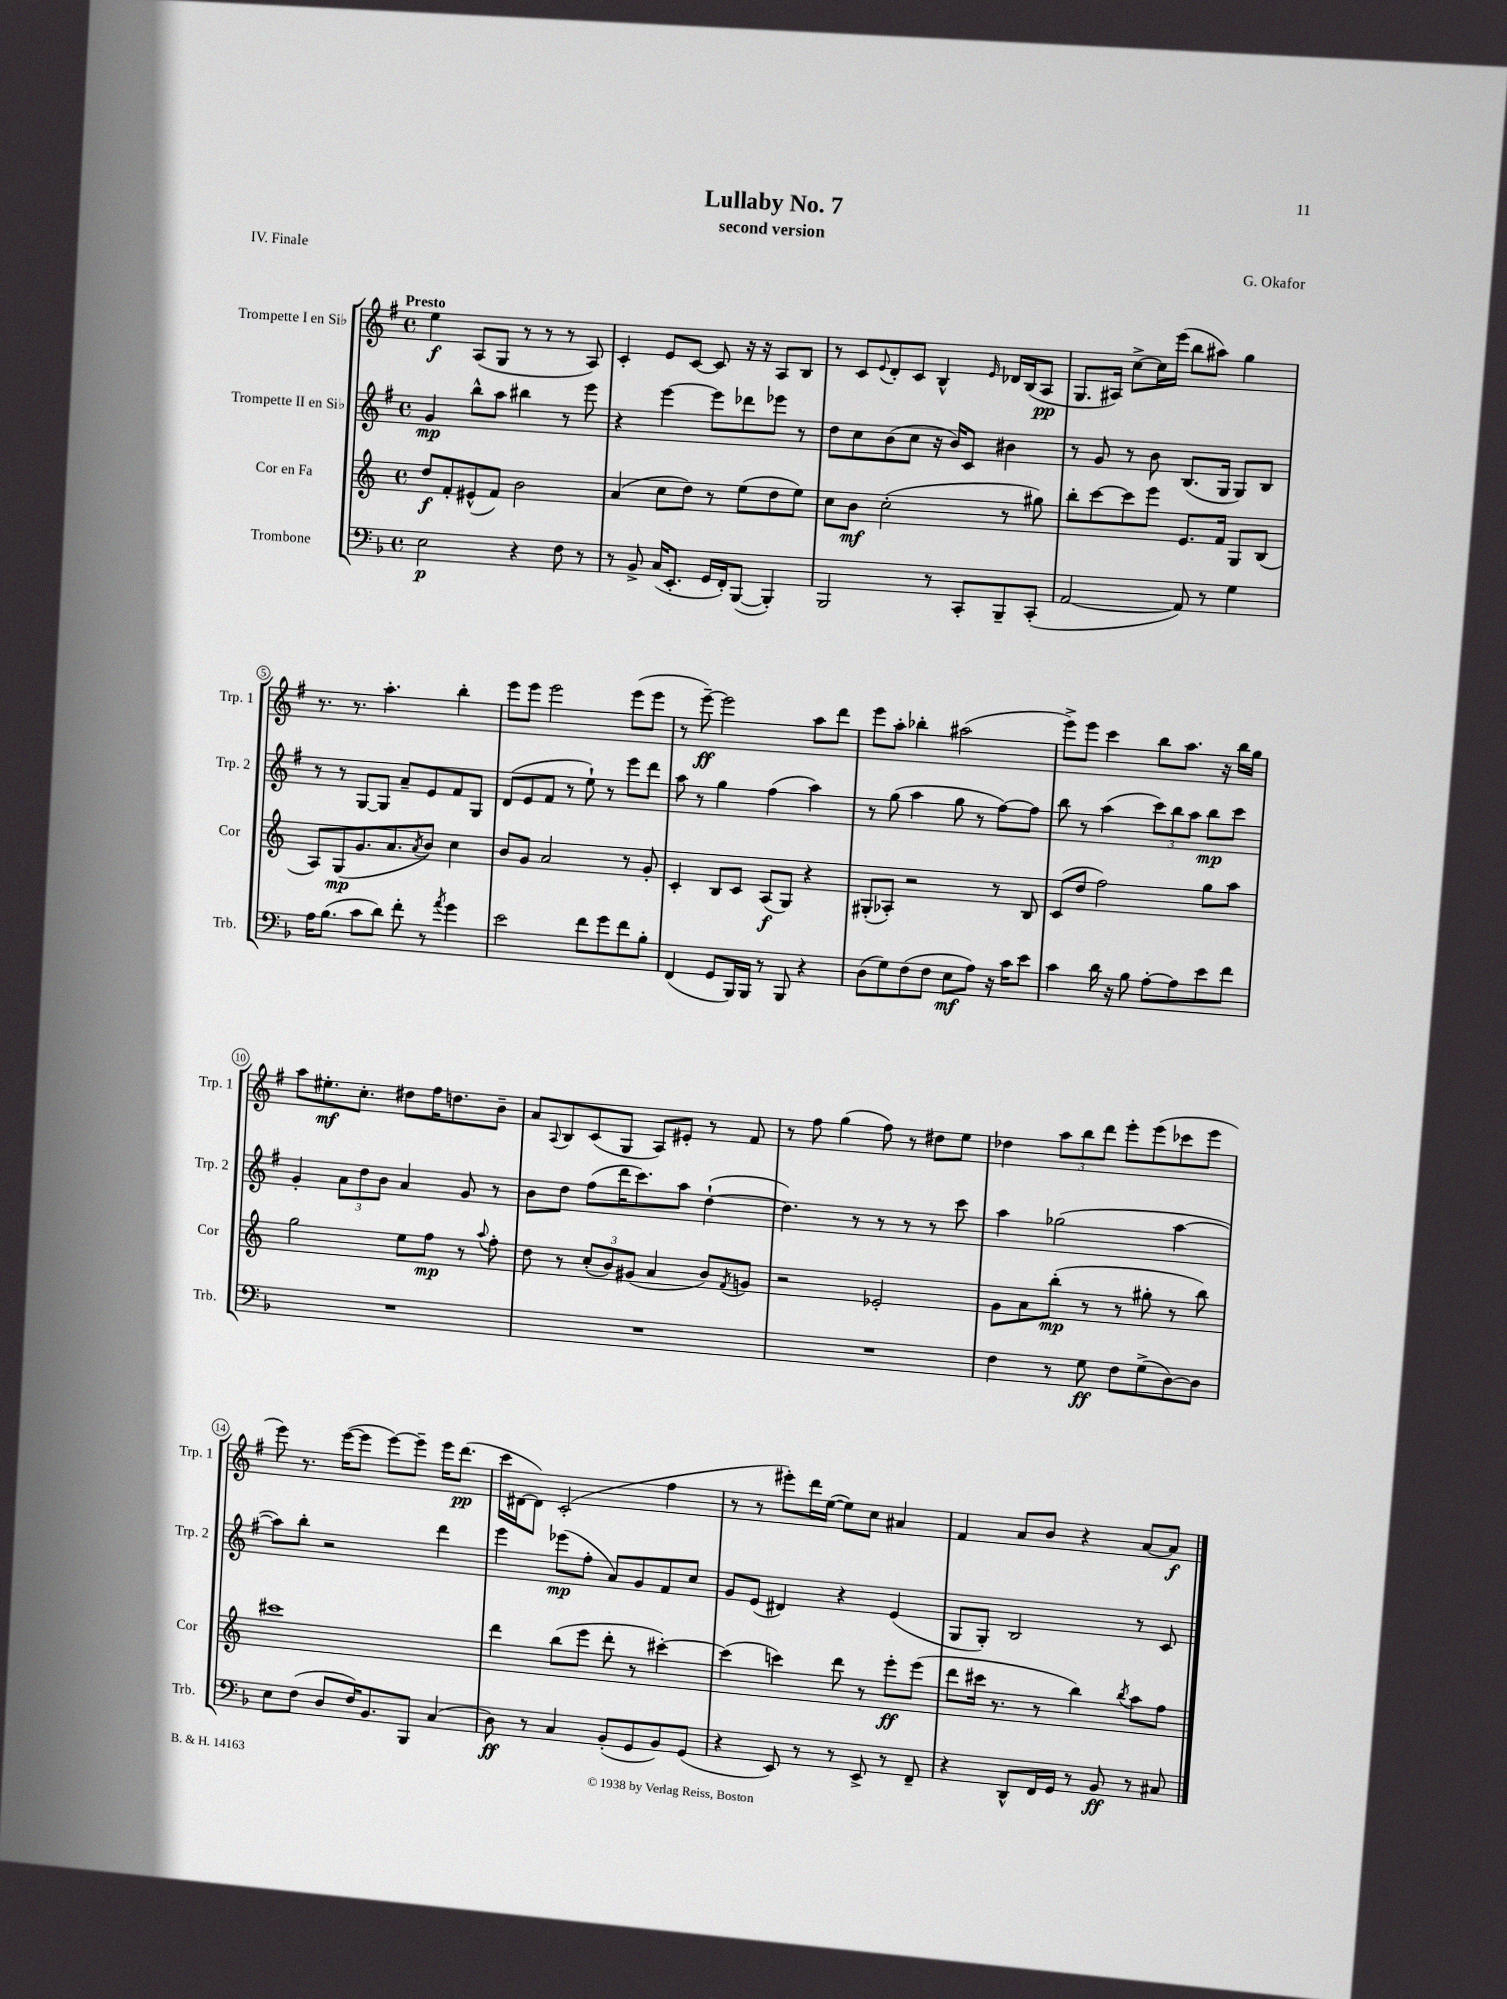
\header { title = "Lullaby No. 7" composer = "G. Okafor" subtitle = "second version" piece = "IV. Finale" }
<<
\new StaffGroup <<
\new Staff = "s0" \with { instrumentName = "Trompette I en Sib" shortInstrumentName = "Trp. 1" } {
    \clef treble \key g \major \defaultTimeSignature \time 4/4 \tempo "Presto"
    e''4\f a8( g8 r8 r8 r8 a8) |
    c'4-. e'8 c'8~ c'8 r16 r16 a8 b8 |
    r8 c'8 \appoggiatura { e'8 } d'8-. c'8 b4-^ \grace { e'16 } des'16 b16( a8\pp |
    g8. ais16) c''8~-> c''16 e'''16( b''8 ais''8) g''4 |
    r8. r8. a''4.-. b''4-. |
    e'''8 e'''8 e'''2 e'''8( e'''8 |
    r8 e'''8~--\ff) e'''2 a''8 d'''8 |
    e'''8 a''8-. bes''4-. ais''2( |
    e'''8->) e'''8 c'''4 b''8 a''8. r16 b''16 g''16 |
    a''8 eis''8.-.\mf c''8.-. dis''8 fis''16 d''8. b'8-- |
    a'8 \appoggiatura { a8 } b8 c'8( g8 a8) eis'8-. r8 fis'8 |
    r8 fis''8 g''4( fis''8) r8 dis''8 e''8 |
    des''4 \tuplet 3/2 { a''8 b''8 d'''8 } e'''8-. e'''8( ces'''8 e'''8 |
    e'''8) r8. e'''16~( e'''8 e'''8~) e'''8-- e'''16 d'''8.\pp( |
    c'''16 dis'16~ dis'8) c'2-.( fis''4 |
    r8 r8 eis'''8-.) d'''16 e''16~( e''8) c''8 ais'4 |
    fis'4 a'8 b'8 r4 a'8~ a'8\f \bar "|." |
}
\new Staff = "s1" \with { instrumentName = "Trompette II en Sib" shortInstrumentName = "Trp. 2" } {
    \clef treble \key g \major \defaultTimeSignature \time 4/4
    g'4\mp b''8-^ a''8 bis''4 r8 e'''8 |
    r4 e'''4~ e'''8 des'''8 ees'''8 r8 |
    d''8 c''8 b'8( c''8 r16 b'16) c'8 bis'4 |
    r8 g'8 r8 b'8 b8.( g16 g8) b8 |
    r8 r8 g8~ g8 a'8-- e'8 fis'8 g8 |
    d'8( e'8 fis'8 r8 e''8-!) r8 e'''8 d'''8 |
    a''8 r8 g''4 fis''4( a''4) |
    r8 g''8( a''4 g''8 r8 fis''8~) fis''8 |
    b''8 r8 a''4( \tuplet 3/2 { c'''8) b''8 a''8 } b''8\mp c'''8 |
    g'4-. \tuplet 3/2 { a'8 d''8 b'8 } a'4 g'8 r8 |
    b'8 d''8 fis''8( d'''16 c'''8.) a''8 d''4~-!( |
    d''4.) r8 r8 r8 r8 c'''8 |
    a''4 ges''2( a''4~ |
    a''8) b''8-. r2 d'''4 |
    e'''4 ees'''8\mp( fis''8-. a'8) g'8 fis'8 c''8 |
    g'8 e'8( dis'4) r4 e'4( |
    g8 g8-.) b2 r8 c'8 \bar "|." |
}
\new Staff = "s2" \with { instrumentName = "Cor en Fa" shortInstrumentName = "Cor" } {
    \clef treble \key c \major \defaultTimeSignature \time 4/4
    d''8\f f'8-. eis'8-^( f'8) b'2 |
    a'4( c''8 d''8) r8 e''8( d''8 e''8) |
    c''8 b'8\mf c''2-.( r8 gis''8) |
    b''8-. c'''8~ c'''8 e'''8 e'8. f'16 g8 b8( |
    a8) g8\mp( g'8. a'8. \acciaccatura { a'8 } b'8) c''4 |
    b'8 g'8 a'2 r8 g'8-. |
    c'4-. b8 c'8 a8\f( g8) r4 |
    gis8-.( aes8-.) r2 r8 b8 |
    c'8( d''8 f''2) g''8 a''8 |
    g''2 e''8 f''8\mp r8 \appoggiatura { a''8 } f''8-. |
    d''8 r8 \tuplet 3/2 { c''8-.( b'8) gis'8( } a'4 b'8) \acciaccatura { f'8 } g'8 |
    r2 ees'2-. |
    g'8 a'8 b''8-.\mp( r8 r8 gis''8-. r8 b''8) |
    cis'''1 |
    d'''4 b''8( e'''8 d'''8-. r8 cis'''4~-.) |
    cis'''4( c'''4) d'''8 r8 e'''8-.\ff e'''8( |
    d'''8 cis'''16 r8. r8 b''4) \acciaccatura { b''8 } a''8 f''8 \bar "|." |
}
\new Staff = "s3" \with { instrumentName = "Trombone" shortInstrumentName = "Trb." } {
    \clef bass \key f \major \defaultTimeSignature \time 4/4
    e2\p r4 f8 r8 |
    r8 bes,8-> c16( e,8.-. g,16 f,16-.) bes,,8~( bes,,4-.) |
    bes,,2 r8 c,8-. bes,,8-- c,8-.( |
    a,2~ a,8) r8 g4 |
    a16 bes8.( c'8 d'8) f'8-. r8 \acciaccatura { a'8 } g'4 |
    e'2 f'8 g'8 f'8 bes8-. |
    f,4( g,8 bes,,16) bes,,16 r8 bes,,8 r4 |
    d8( g8) f8( f8 e8\mf a8) r16 c'16 e'8 |
    c'4 d'16 r16 bes8 a8~-. a8 e'8 f'8 |
    R1 |
    R1 |
    R1 |
    f4 r8 g8\ff f8 g8->( d8~) d8 |
    e8 f8( d8 f16) bes,8. bes,,8 c4( |
    d8\ff) r8 c4 bes,8-.( g,8 bes,8) g,8( |
    r4 e,8) r8 r8 e,8-> r8 f,8-- |
    r4 d,8-^ f,16 g,16 r8 bes,8\ff r8 cis8 \bar "|." |
}
>>
>>
\layout { \context { \Score \override BarNumber.stencil = #(make-stencil-circler 0.1 0.3 ly:text-interface::print) } }
